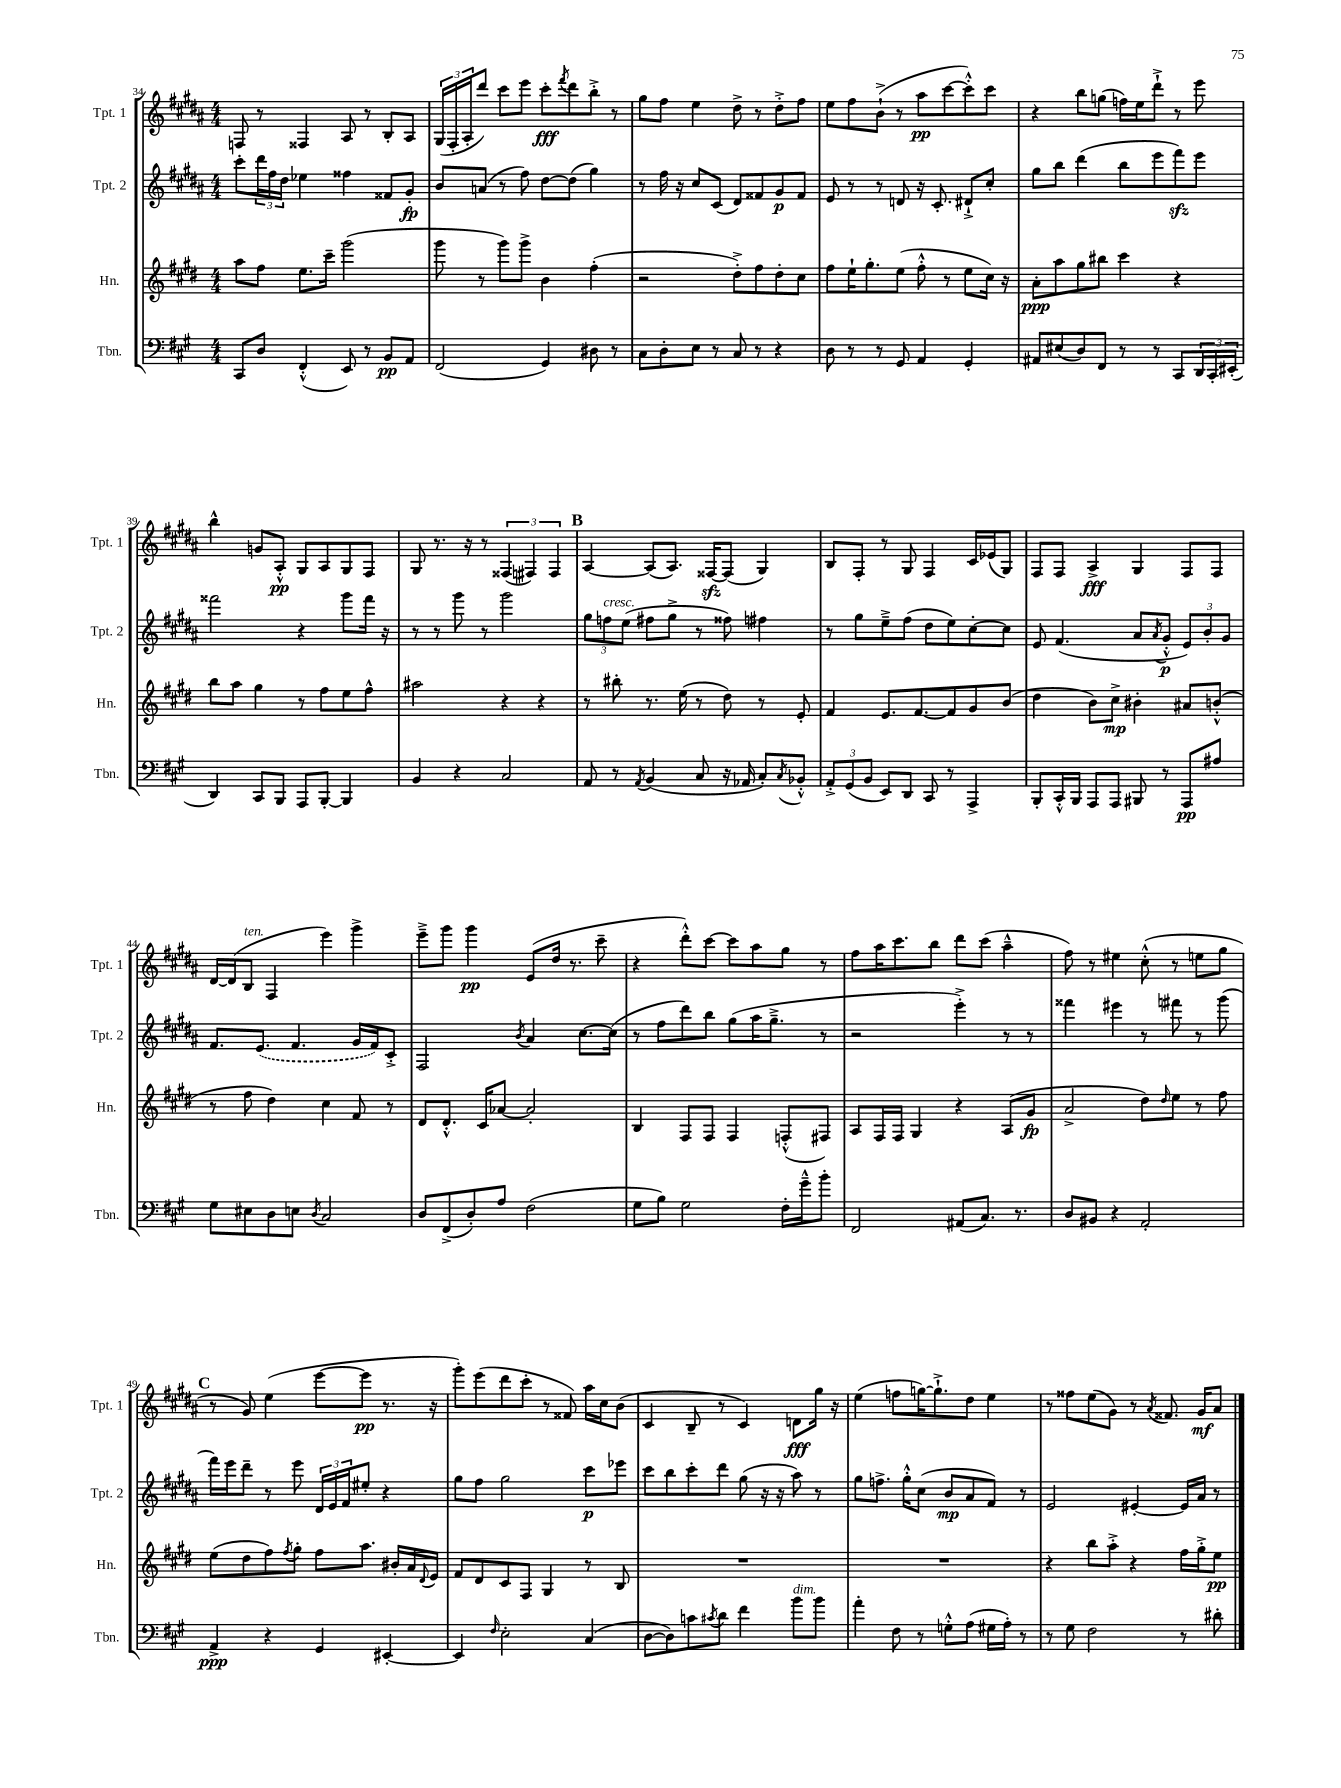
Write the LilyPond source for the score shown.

<<
\new StaffGroup <<
\new Staff = "s0" \with { instrumentName = "Tpt. 1" shortInstrumentName = "Tpt. 1" } {
    \clef treble \key b \major \numericTimeSignature \time 4/4
    f8 r8 fisis4 ais8 r8 b8-. ais8 |
    \tuplet 3/2 { gis16( fis16-. ais16-. } dis'''8) cis'''8 e'''8 cis'''8-.\fff \acciaccatura { fis'''8 } dis'''8 b''8-.-> r8 |
    gis''8 fis''8 e''4 dis''8-> r8 dis''8-.-> fis''8 |
    e''8 fis''8 b'8-!->( r8 ais''8\pp cis'''8~ cis'''8-.-^) cis'''8 |
    r4 b''8 g''8( f''16) e''16 dis'''8-!-> r8 e'''8 |
    b''4-^ g'8 ais8-.-^\pp gis8 ais8 gis8 fis8 |
    gis8 r8. r16 r8 \tuplet 3/2 { fisis4( fis4) fis4 } |
    \mark \markup { \bold "B" } ais4~ ais8( ais8.) fisis16~\sfz fisis8( gis4) |
    b8 fis8-. r8 gis8 fis4 cis'16 ees'16( gis8) |
    fis8 fis8 ais4->\fff gis4 fis8 fis8 |
    dis'16~ dis'16( b8^\markup { \italic "ten." } fis4 e'''4) gis'''4-> |
    e'''8---> gis'''8 gis'''4\pp e'8( dis''16 r8. cis'''8-- |
    r4 dis'''8-.-^) cis'''8~ cis'''8 ais''8 gis''8 r8 |
    fis''8 ais''16 cis'''8. b''8 dis'''8 cis'''8( ais''4---^ |
    fis''8) r8 eis''4 cis''8-.-^( r8 e''8 gis''8 |
    \mark \markup { \bold "C" } r8 gis'8) e''4( e'''8~ e'''8\pp r8. r16 |
    gis'''8-.) e'''8( dis'''8 cis'''8-. r8 fisis'8) ais''16 cis''16 b'8( |
    cis'4 b8-- r8 cis'4) d'8\fff gis''16 r16 |
    e''4( f''8 g''16~) g''8.-!-> dis''8 e''4 |
    r8 fisis''8 e''8( gis'8) r8 \acciaccatura { ais'8 } fisis'8. gis'16\mf ais'8 \bar "|." |
}
\new Staff = "s1" \with { instrumentName = "Tpt. 2" shortInstrumentName = "Tpt. 2" } {
    \clef treble \key b \major \numericTimeSignature \time 4/4
    cis'''8-. \tuplet 3/2 { dis'''16 fis''16 dis''16 } ees''4 fisis''4 fisis'8 gis'8-.\fp |
    b'8 a'8( r8 fis''8) dis''8~ dis''8( gis''4) |
    r8 fis''16 r16 cis''8 cis'8( dis'8) fisis'8 gis'8\p fisis'8 |
    e'8 r8 r8 d'8 r16 cis'8.-. dis'8-!-> cis''8-. |
    gis''8 b''8 dis'''4( b''8 e'''8 fis'''8\sfz) e'''8 |
    fisis'''2 r4 gis'''8 fisis'''16 r16 |
    r8 r8 gis'''8 r8 gis'''2 |
    \mark \markup { \bold "B" } \tuplet 3/2 { gis''8 f''8^\markup { \italic "cresc." } e''8( } fis''8 gis''8-> r8 fisis''8) fis''4 |
    r8 gis''8 e''8---> fis''8( dis''8 e''8) cis''8~-. cis''8 |
    e'8 fis'4.( ais'8 \acciaccatura { ais'8 } gis'8-.-^\p \tuplet 3/2 { e'8) b'8-. gis'8 } |
    fis'8. \once \slurDashed e'8.( fis'4. gis'16 fis'16) cis'8-.-> |
    fis2 \acciaccatura { b'8 } ais'4 cis''8.~ cis''16( |
    r8 fis''8 dis'''8) b''8 gis''8( ais''16 gis''8.---> r8 |
    r2 e'''4-.->) r8 r8 |
    fisis'''4 eis'''4 r8 fis'''8 r8 gis'''8( |
    \mark \markup { \bold "C" } fis'''16) e'''16 dis'''8-- r8 e'''8 \tuplet 3/2 { dis'16 e'16 fis'16 } eis''8-. r4 |
    gis''8 fis''8 gis''2 cis'''8\p ees'''8 |
    cis'''8 b''8 cis'''8-. dis'''8 gis''8( r16 r16 ais''8) r8 |
    gis''8 f''8.-> gis''16-.-^ cis''8( b'8\mp ais'8 fis'8) r8 |
    e'2 eis'4~-. eis'16 ais'16 r8 \bar "|." |
}
\new Staff = "s2" \with { instrumentName = "Hn." shortInstrumentName = "Hn." } {
    \clef treble \key e \major \numericTimeSignature \time 4/4
    a''8 fis''8 e''8. cis'''16-- gis'''2( |
    gis'''8 r8 gis'''8) gis'''8-> b'4 fis''4-.( |
    r2 dis''8-.->) fis''8 dis''8-. cis''8 |
    fis''8 e''16-! gis''8.-. e''8( fis''8-.-^ r8 e''8 cis''16) r16 |
    a'8-.\ppp a''8 gis''8 bis''8 cis'''4 r4 |
    b''8 a''8 gis''4 r8 fis''8 e''8 fis''8-^ |
    ais''2 r4 r4 |
    \mark \markup { \bold "B" } r8 bis''8-. r8. e''16( r8 dis''8) r8 e'8-. |
    fis'4 e'8. fis'8.~ fis'8 gis'8 b'8( |
    dis''4 b'8) cis''8->\mp bis'4-. ais'8 b'8-.-^( |
    r8 fis''8 dis''4) cis''4 fis'8 r8 |
    dis'8 dis'8.-.-^ cis'16 aes'8~ aes'2-. |
    b4 fis8 fis8 fis4 f8-.-^( fis8) |
    a8 fis16 fis16 gis4 r4 a8( gis'8\fp |
    a'2-> dis''8) \grace { dis''16 } e''8 r8 fis''8 |
    \mark \markup { \bold "C" } e''8( dis''8 fis''8) \acciaccatura { fis''8 } gis''8-. fis''8 a''8. bis'16-. a'16 \appoggiatura { dis'8 } e'16 |
    fis'8 dis'8 cis'8 fis8 gis4 r8 b8 |
    R1 |
    R1 |
    r4 b''8 a''8-.-> r4 fis''16 gis''16-.-> e''8\pp \bar "|." |
}
\new Staff = "s3" \with { instrumentName = "Tbn." shortInstrumentName = "Tbn." } {
    \clef bass \key a \major \numericTimeSignature \time 4/4
    cis,8 d8 fis,4-.-^( e,8) r8 b,8\pp a,8 |
    fis,2( gis,4) dis8 r8 |
    cis8 d8-. e8 r8 cis8 r8 r4 |
    d8 r8 r8 gis,8 a,4 gis,4-. |
    ais,8 eis8( d8) fis,8 r8 r8 cis,8 \tuplet 3/2 { d,16 cis,16-. eis,16-.( } |
    d,4) cis,8 b,,8 a,,8 b,,8~-. b,,4 |
    b,4 r4 cis2 |
    \mark \markup { \bold "B" } a,8 r8 \acciaccatura { a,8 } b,4( cis8 r16 aes,16 cis8-.) \acciaccatura { cis8 } bes,8-.-^ |
    \tuplet 3/2 { a,8-.-> gis,8( b,8 } e,8) d,8 cis,8 r8 a,,4-> |
    b,,8-. cis,16-.-^ b,,16 a,,8 a,,8 bis,,8 r8 a,,8\pp ais8 |
    gis8 eis8 d8 e8 \acciaccatura { d8 } cis2 |
    d8 fis,8->( d8-.) a8 fis2( |
    gis8 b8) gis2 fis16-. gis'16---^ b'8-. |
    fis,2 ais,8( cis8.) r8. |
    d8 bis,8 r4 a,2-. |
    \mark \markup { \bold "C" } a,4->\ppp r4 gis,4 eis,4~-. |
    eis,4 \grace { fis16 } e2-. cis4( |
    d8~ d8) c'8 \acciaccatura { cis'8 } d'8 fis'4 b'8^\markup { \italic "dim." } b'8 |
    a'4-. fis8 r8 g8-.-^ a8( gis16 a16-.) r8 |
    r8 gis8 fis2 r8 dis'8-. \bar "|." |
}
>>
>>
\layout { \context { \Score currentBarNumber = #34 } }
